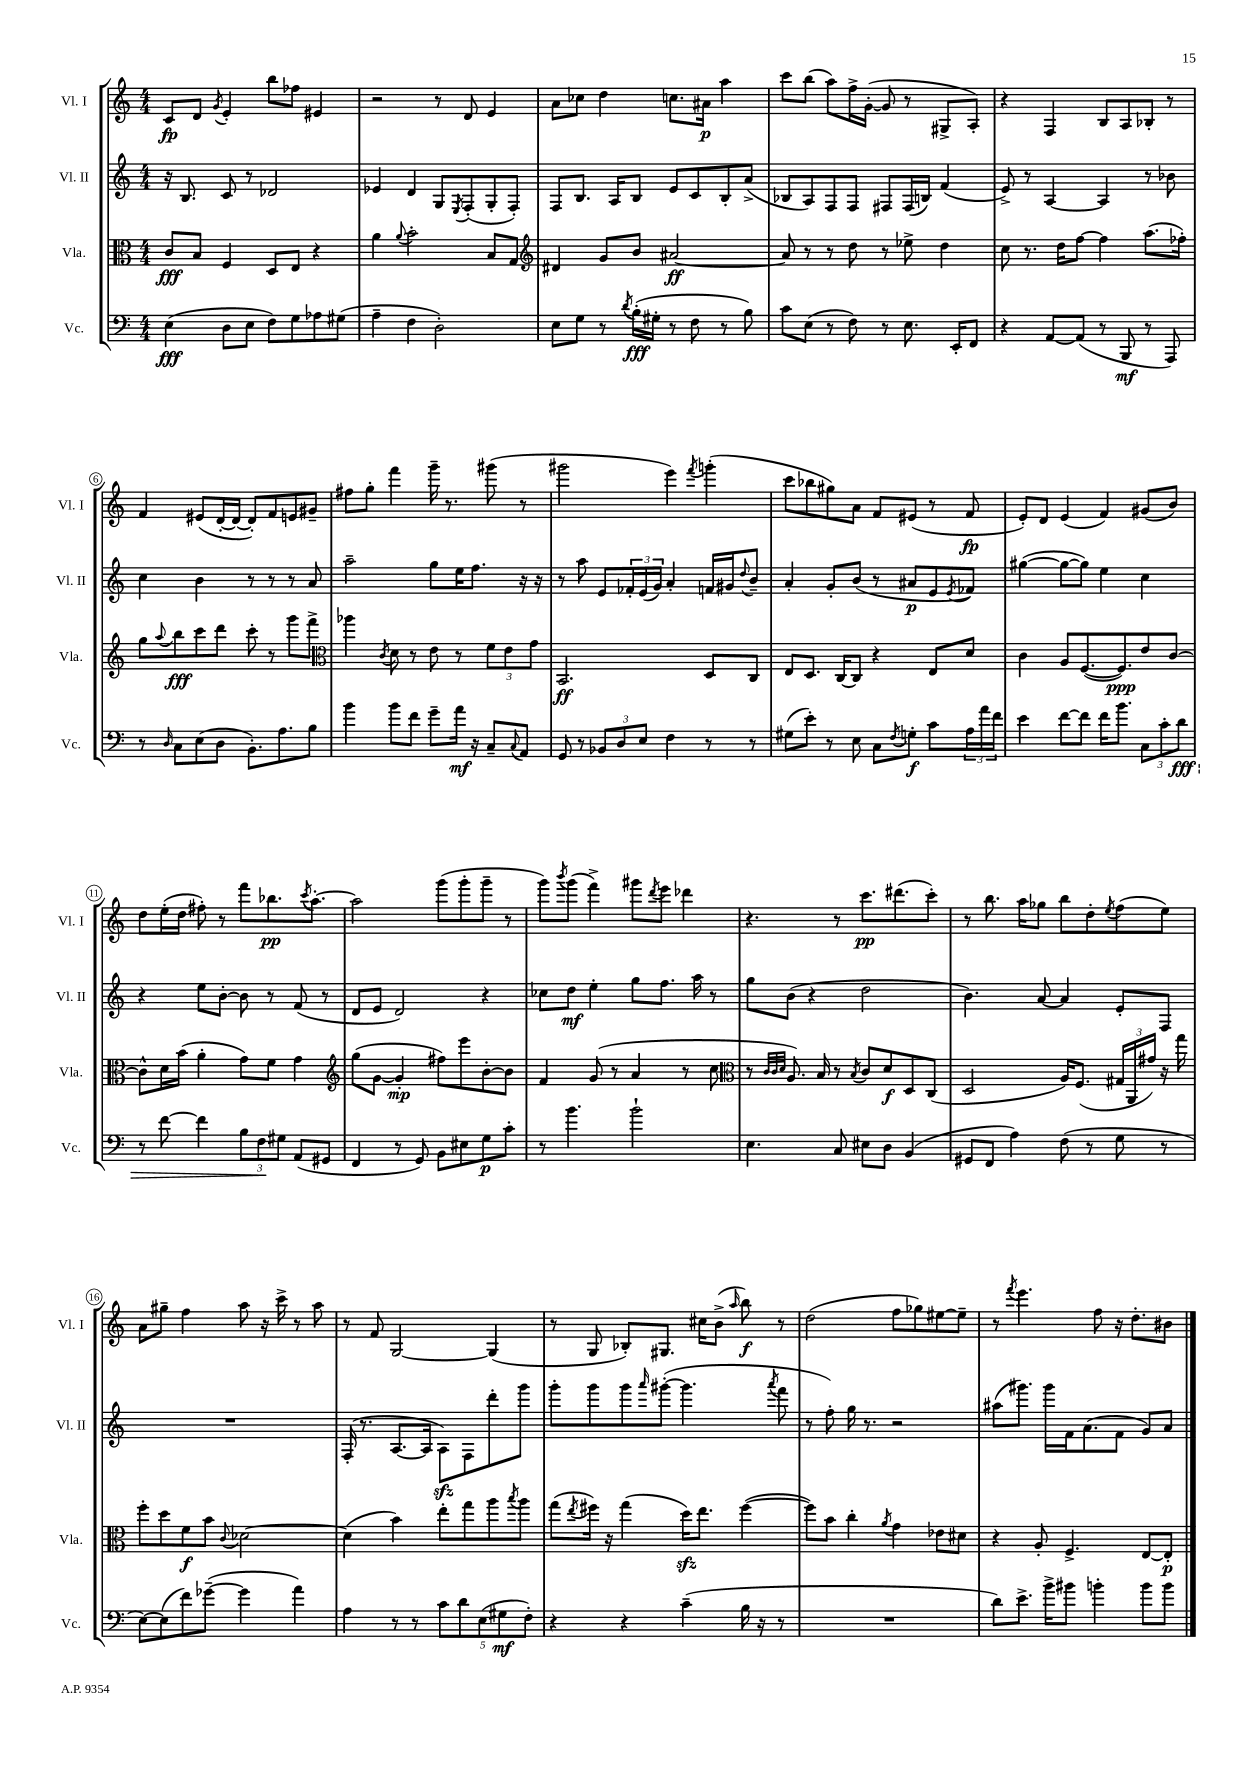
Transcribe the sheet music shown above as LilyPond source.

<<
\new StaffGroup <<
\new Staff = "s0" \with { instrumentName = "Vl. I" shortInstrumentName = "Vl. I" } {
    \clef treble \key c \major \numericTimeSignature \time 4/4
    c'8\fp d'8 \acciaccatura { g'8 } e'4-. b''8 fes''8 eis'4 |
    r2 r8 d'8 e'4 |
    a'8 ces''8 d''4 c''8. ais'16\p a''4 |
    c'''8 b''8( a''8) f''16-> g'16~-.( g'8 r8 gis8-> a8-.) |
    r4 f4 b8 a8 bes8-. r8 |
    f'4 eis'8( d'16~-. d'16~ d'8-.) f'8 e'8 gis'8-- |
    fis''8 g''8-. f'''4 g'''16-- r8. gis'''8( r8 |
    gis'''2 e'''4) \acciaccatura { f'''8 } g'''4-.( |
    c'''8 bes''8 gis''8) a'8 f'8 eis'8( r8 f'8\fp |
    e'8-.) d'8 e'4( f'4) gis'8( b'8) |
    d''8 e''16-.( d''16 fis''8-.) r8 f'''8 bes''8.\pp \acciaccatura { c'''8 } a''8.~-. |
    a''2 g'''8( g'''8-. g'''8-- r8 |
    g'''8) \acciaccatura { b'''8 } g'''8( f'''4->) gis'''8 \acciaccatura { d'''8 } e'''8 des'''4 |
    r4. r8 c'''8.\pp dis'''8.( c'''8-.) |
    r8 b''8. a''16 ges''8 b''8 d''8-. \acciaccatura { e''8 } f''8( e''8) |
    a'8 gis''8-- f''4 a''8 r16 c'''16-> r8 a''8 |
    r8 f'8 g2~ g4( |
    r8 g8 bes8-.) gis8. cis''16 b'8->( \grace { a''16 } b''8\f) r8 |
    d''2( f''8 ges''8) eis''8~ eis''8-- |
    r8 \acciaccatura { f'''8 } e'''4. f''8 r16 d''8.-. bis'8 \bar "|." |
}
\new Staff = "s1" \with { instrumentName = "Vl. II" shortInstrumentName = "Vl. II" } {
    \clef treble \key c \major \numericTimeSignature \time 4/4
    r16 b8. c'8 r8 des'2 |
    ees'4 d'4 g8 \acciaccatura { e8 } f8-.( g8-. f8-.) |
    f8 b8. a16 b8 e'8 c'8 b8-. a'8->( |
    bes8 a8) f8 f8 fis8 fis16( b16) f'4( |
    e'8->) r8 a4~ a4 r8 bes'8 |
    c''4 b'4 r8 r8 r8 a'8 |
    a''2-- g''8 e''16 f''8. r16 r16 |
    r8 a''8 e'8 \tuplet 3/2 { fes'16-. e'16( g'16) } a'4-. f'16 gis'16 \appoggiatura { d''8 } b'8-- |
    a'4-. g'8-. b'8( r8 ais'8\p e'8 \acciaccatura { e'8 } fes'8) |
    gis''4~( gis''8~ gis''8) e''4 c''4 |
    r4 e''8 b'8~-. b'8 r8 f'8( r8 |
    d'8 e'8 d'2) r4 |
    ces''8 d''8\mf e''4-. g''8 f''8. a''16 r8 |
    g''8 b'8( r4 d''2 |
    b'4.) a'8~ a'4 e'8-. f8 |
    R1 |
    f16-.( r8. a8.~ a16 a8\sfz) f8 d'''8-. g'''8 |
    g'''8-. g'''8 g'''8 \grace { a'''16 } gis'''8~-.( gis'''4. \acciaccatura { a'''8 } f'''8 |
    r8 f''8-.) g''16 r8. r2 |
    ais''8( gis'''8.) gis'''16 f'16 a'8.( f'8 g'8) a'8 \bar "|." |
}
\new Staff = "s2" \with { instrumentName = "Vla." shortInstrumentName = "Vla." } {
    \clef alto \key c \major \numericTimeSignature \time 4/4
    c'8\fff b8 f4 d8 e8 r4 |
    a'4 \appoggiatura { a'8 } b'2-. b8 g8 |
    \clef treble dis'4 g'8 b'8 ais'2~\ff |
    ais'8 r8 r8 d''8 r8 ees''8-> d''4 |
    c''8 r8. d''16 f''8~ f''4 a''8.( fes''16-.) |
    g''8 \appoggiatura { a''8 } b''8\fff c'''8 d'''8 c'''8-. r8 g'''8 f'''8-> |
    \clef alto aes''4 \acciaccatura { c'8 } d'8 r8 e'8 r8 \tuplet 3/2 { f'8 e'8 g'8 } |
    b,2.\ff d8 c8 |
    e8 d8. c16~ c8 r4 e8 d'8 |
    c'4 a8 f8.~( f8.\ppp) e'8 c'8~ |
    c'8-^ d'16 b'16( a'4-. g'8) f'8 g'4 |
    \clef treble g''8( g'8~ g'4-.\mp fis''8) e'''8 b'8~-. b'8 |
    f'4 g'8( r8 a'4 r8 c''8 |
    \clef alto r8 \grace { c'32 c'32 d'32 } a8.) b16 r8 \acciaccatura { b8 } c'8 d'8\f d8 c8( |
    d2 a16) f8.( \tuplet 3/2 { gis16 a,16 gis'16) } r16 g''16 |
    f''8-. d''8 f'8\f b'8 \appoggiatura { c'8 } des'2~ |
    des'4( b'4) e''8-. g''8 a''8 \acciaccatura { b''8 } a''8 |
    g''8( \acciaccatura { e''8 } fis''16) r16 g''4( d''16\sfz) e''8. fis''4~( |
    fis''8) b'8 c''4-. \acciaccatura { a'8 } g'4 ees'8 dis'8 |
    r4 a8-. f4.-> e8~ e8-.\p \bar "|." |
}
\new Staff = "s3" \with { instrumentName = "Vc." shortInstrumentName = "Vc." } {
    \clef bass \key c \major \numericTimeSignature \time 4/4
    e4\fff( d8 e8 f8) g8 aes8 gis8( |
    a4-- f4 d2-.) |
    e8 g8 r8 \acciaccatura { d'8 } b16-.\fff( gis16-. r8 f8 r8 b8) |
    c'8 e8( r8 f8) r8 e8. e,16-. f,8 |
    r4 a,8~ a,8( r8 b,,8\mf r8 a,,8) |
    r8 \grace { d16 } c8 e8( d8 b,8.-.) a8. b8 |
    b'4 b'8 f'8 g'8-- a'16\mf r16 c8-- \appoggiatura { c8 } a,8 |
    g,8 r8 \tuplet 3/2 { bes,8 d8 e8 } f4 r8 r8 |
    gis8( e'8-.) r8 e8 c8 \acciaccatura { f8 } g8-.\f c'8 \tuplet 3/2 { a16 a'16 f'16 } |
    e'4 f'8~ f'8 f'16 b'8. \tuplet 3/2 { c8 c'8-. d'8\fff\> } |
    r8 f'8~ f'4 \tuplet 3/2 { b8 f8\! gis8 } a,8( gis,8 |
    f,4 r8 g,8) b,8 eis8 g8\p c'8-. |
    r8 b'4. b'2-! |
    e4. c8 eis8 d8 b,4( |
    gis,8 f,8 a4) f8( r8 g8 r8 |
    e8~) e8( f'8) ges'8~--( ges'4 a'4) |
    a4 r8 r8 \tuplet 5/4 { c'8 d'8 e8( gis8\mf f8-.) } |
    r4 r4 c'4--( b16 r16 r8 |
    R1 |
    d'8) e'8.-> b'16-> bis'8 b'4-. b'8 b'8 \bar "|." |
}
>>
>>
\layout { \context { \Score \override BarNumber.stencil = #(make-stencil-circler 0.1 0.3 ly:text-interface::print) } }
